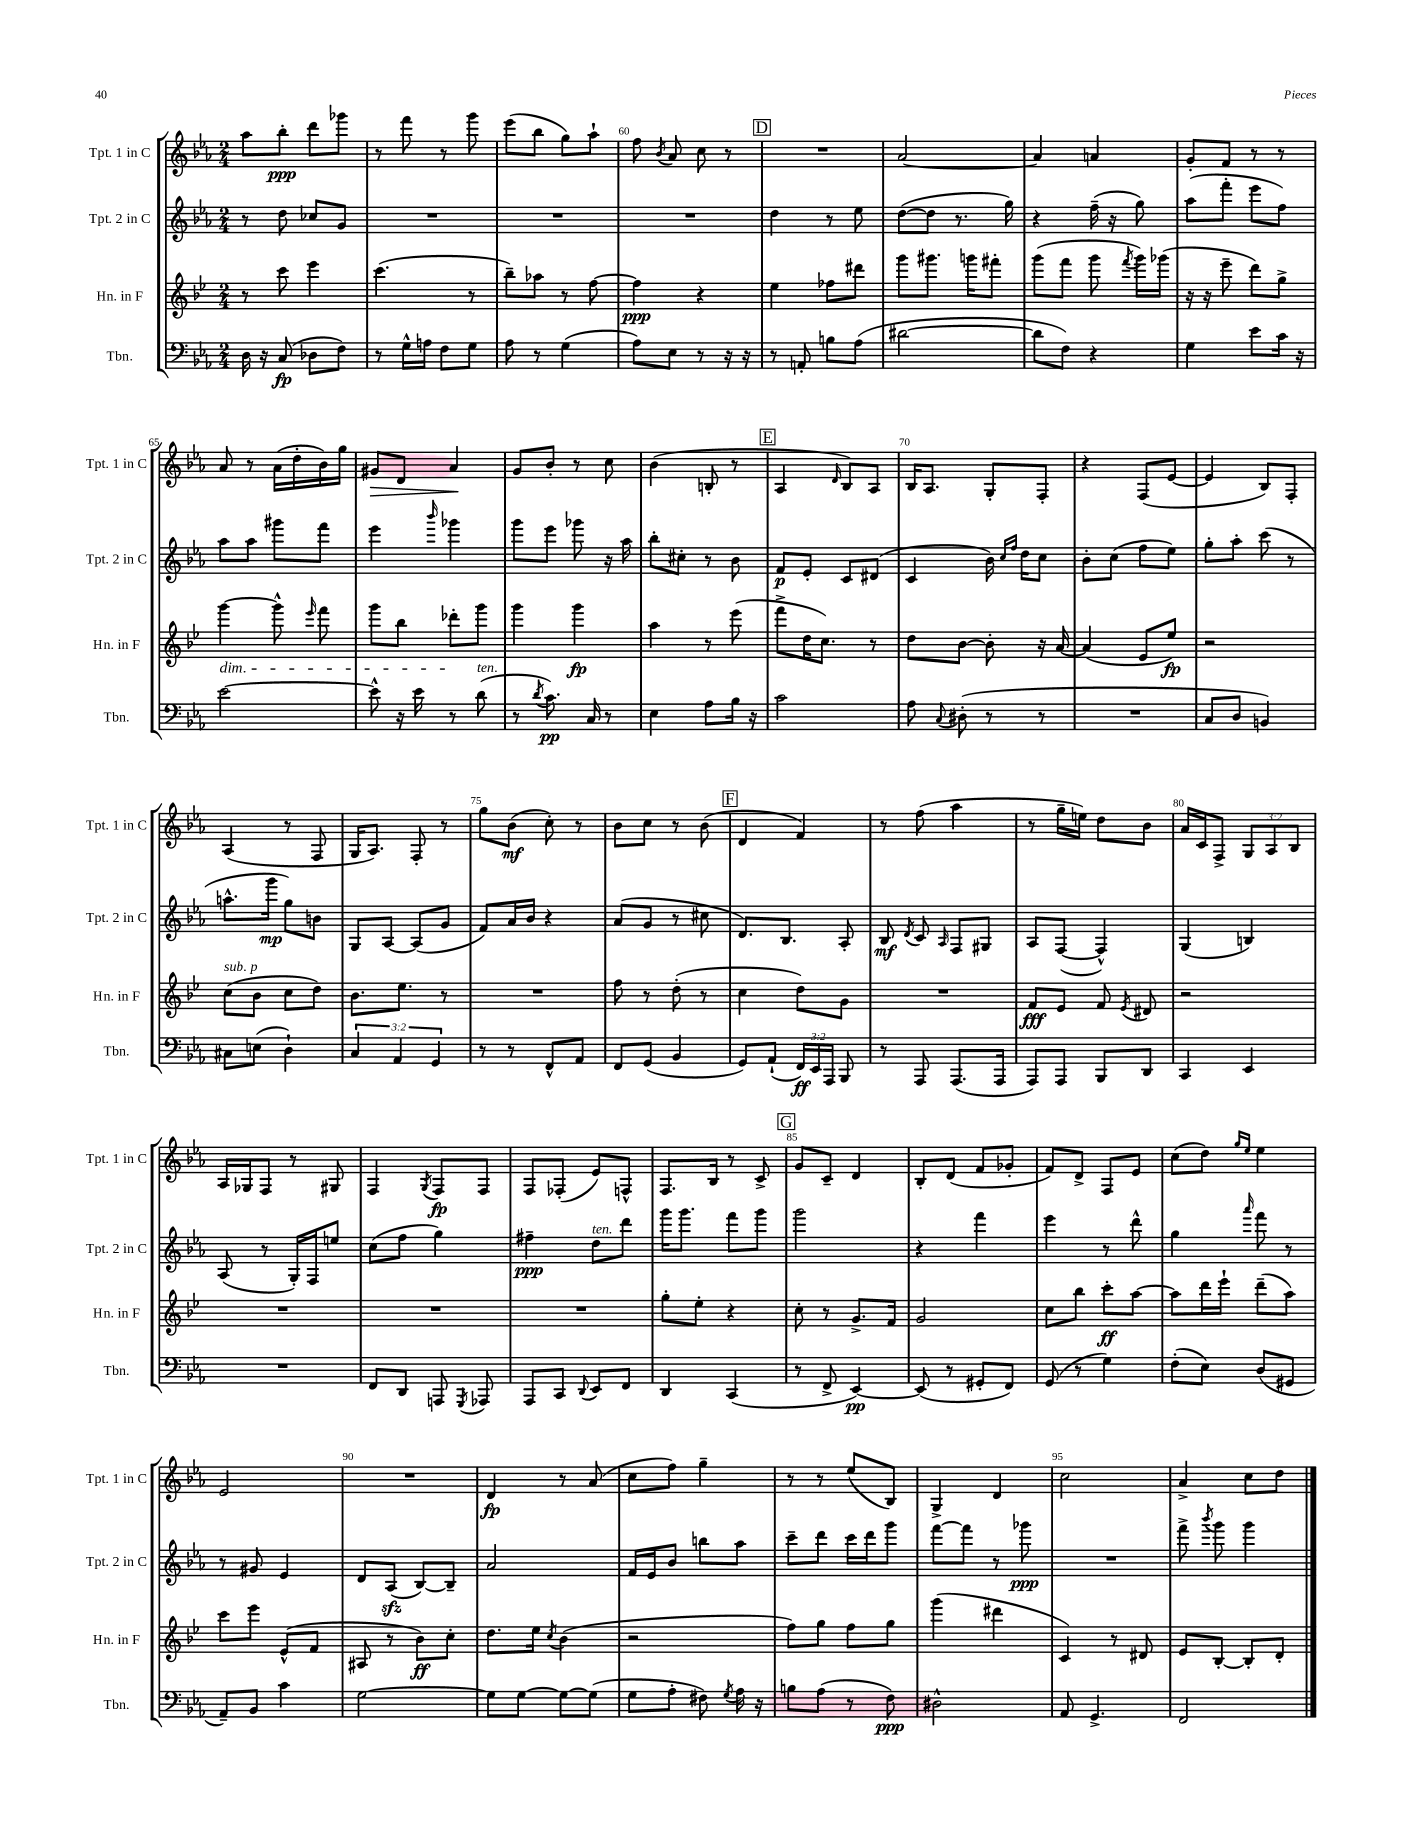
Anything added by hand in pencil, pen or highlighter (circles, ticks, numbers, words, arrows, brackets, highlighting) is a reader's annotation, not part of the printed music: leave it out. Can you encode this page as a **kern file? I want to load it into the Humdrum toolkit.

**kern	**dynam	**kern	**dynam	**kern	**dynam	**kern	**dynam
*part4	*part4	*part3	*part3	*part2	*part2	*part1	*part1
*staff4	*staff4	*staff3	*staff3	*staff2	*staff2	*staff1	*staff1
*I"Tbn.	*	*I"Hn. in F	*	*I"Tpt. 2 in C	*	*I"Tpt. 1 in C	*
*I'Tbn.	*	*I'Hn. in F	*	*I'Tpt. 2 in C	*	*I'Tpt. 1 in C	*
*clefF4	*	*clefG2	*	*clefG2	*	*clefG2	*
*k[b-e-a-]	*	*k[b-e-]	*	*k[b-e-a-]	*	*k[b-e-a-]	*
*M2/4	*	*M2/4	*	*M2/4	*	*M2/4	*
=57	=57	=57	=57	=57	=57	=57	=57
16D\	.	8r	.	8r	.	8aa-\L	.
16r	.	.	.	.	.	.	.
(8C/	fp	8ccc\	.	8dd\	.	8bb-'\J	ppp
8D-X\L	.	4eee-\	.	8cc-X/L	.	8ddd\L	.
8F\J)	.	.	.	8g/J	.	8ggg-X\J	.
=58	=58	=58	=58	=58	=58	=58	=58
8r	.	(4.ccc\	.	2r	.	8r	.
16G^^\LL	.	.	.	.	.	8fff\	.
16An\JJ	.	.	.	.	.	.	.
8F\L	.	.	.	.	.	8r	.
8G\J	.	8r	.	.	.	8ggg\	.
=59	=59	=59	=59	=59	=59	=59	=59
8A-\	.	8bb-~\L)	.	2r	.	(8eee-\L	.
8r	.	8aa-X\J	.	.	.	8bb-\J	.
(4G\	.	8r	.	.	.	8gg\L)	.
.	.	[8ff\	.	.	.	8aa-`\J	.
=60	=60	=60	=60	=60	=60	=60	=60
8A-\L)	.	4ff\]	ppp	2r	.	8ff\	.
.	.	.	.	.	.	8qb-/	.
8E-\J	.	.	.	.	.	8a-/	.
8r	.	4r	.	.	.	8cc\	.
16r	.	.	.	.	.	8r	.
16r	.	.	.	.	.	.	.
!!LO:REH:place=s1:t=D
=61	=61	=61	=61	=61	=61	=61	=61
8r	.	4ee-\	.	4dd\	.	2r	.
8AAn'/	.	.	.	.	.	.	.
8Bn\L	.	8ff-X\L	.	8r	.	.	.
(8A-\J	.	8ddd#X\J	.	8ee-\	.	.	.
=62	=62	=62	=62	=62	=62	=62	=62
[2d#X\	.	8ggg\L	.	([8dd\L	.	[2a-/	.
.	.	8.ggg#X\J	.	8dd\J]	.	.	.
.	.	.	.	8.r	.	.	.
.	.	16gggn\KL	.	.	.	.	.
.	.	8fff#X'\J	.	.	.	.	.
.	.	.	.	16gg\)	.	.	.
=63	=63	=63	=63	=63	=63	=63	=63
8d#\L]	.	(8ggg\L	.	4r	.	4a-/]	.
8F\J)	.	8fff\J	.	.	.	.	.
4r	.	8ggg\	.	(16ff~\	.	4an/	.
.	.	.	.	16r	.	.	.
.	.	8qfff/	.	.	.	.	.
.	.	16ggg\LL)	.	8gg\)	.	.	.
.	.	(16ggg-X\JJ	.	.	.	.	.
=64	=64	=64	=64	=64	=64	=64	=64
4G\	.	16r	.	(8aa-\L	.	8g'/L	.
.	.	16r	.	.	.	.	.
.	.	8eee-~\	.	8fff'\J	.	8f/J	.
8e-\L	.	8ddd\L)	.	8eee-\L	.	8r	.
16c\Jk	.	8gg^\J	.	8ff\J)	.	8r	.
16r	.	.	.	.	.	.	.
!!LO:LB:g=z
=65	=65	=65	=65	=65	=65	=65	=65
!	!	!LO:TX:b:i:t=dim.	!	!	!	!	!
[2e-\	.	[4ggg\	.	8aa-\L	.	8a-/	.
.	.	.	.	8aa-\J	.	8r	.
.	.	8ggg^^\]	.	8ggg#X\L	.	(16a-\LL	.
.	.	.	.	.	.	16dd'\	.
.	.	16qqeee-/	.	.	.	.	.
.	.	8fff\	.	8fff\J	.	16b-\)	.
.	.	.	.	.	.	16gg\JJ	.
=66	=66	=66	=66	=66	=66	=66	=66
!	!	!	!	!	!	!	!LO:HP:b
8e-^^\]	.	8ggg\L	.	4eee-\	.	8g#X/L	>
16r	.	8bb-\J	.	.	.	8d/J	.
16e-\	.	.	.	.	.	.	.
.	.	.	.	16qqbbb-/	.	.	.
8r	.	8ddd-X'\L	.	4ggg-X\	.	4a-/	.
!LO:TX:a:i:t=ten.	!	!	!	!	!	!	!
(8d\	.	8ggg\J	.	.	.	.	.
.	.	.	.	.	.	.	]
=67	=67	=67	=67	=67	=67	=67	=67
8r	.	4ggg\	.	8ggg\L	.	8g/L	.
8qd/	.	.	.	.	.	.	.
8.c\)	pp	.	.	8eee-\J	.	8b-'/J	.
.	.	4ggg\	fp	8ggg-X\	.	8r	.
16C/	.	.	.	.	.	.	.
8r	.	.	.	16r	.	8cc\	.
.	.	.	.	16aa-\	.	.	.
=68	=68	=68	=68	=68	=68	=68	=68
4E-\	.	4aa\	.	8bb-'\L	.	(4b-\	.
.	.	.	.	8cc#X'\J	.	.	.
8A-\L	.	8r	.	8r	.	8Bn'/	.
16B-\Jk	.	(8eee-\	.	8b-\	.	8r	.
16r	.	.	.	.	.	.	.
!!LO:REH:place=s1:t=E
=69	=69	=69	=69	=69	=69	=69	=69
2c\	.	8fff^\L	.	8f/L	p	4A-/	.
.	.	16dd\K	.	8e-'/J	.	.	.
.	.	8.cc\J)	.	.	.	.	.
.	.	.	.	.	.	16qqd/	.
.	.	.	.	8c/L	.	8B-/L)	.
.	.	8r	.	(8d#X/J	.	8A-/J	.
=70	=70	=70	=70	=70	=70	=70	=70
8A-\	.	8dd\L	.	4c/	.	16B-/KL	.
.	.	.	.	.	.	8.A-/J	.
8qqC/	.	.	.	.	.	.	.
(8D#X'\	.	[8b-\J	.	.	.	.	.
8r	.	8b-'\]	.	16b-\)	.	8G'/L	.
.	.	.	.	16qqcc/LL	.	.	.
.	.	.	.	16qqff/JJ	.	.	.
.	.	.	.	16dd\KL	.	.	.
8r	.	16r	.	8cc\J	.	8F'/J	.
.	.	[16a/	.	.	.	.	.
=71	=71	=71	=71	=71	=71	=71	=71
2r	.	(4a/]	.	8b-'\L	.	4r	.
.	.	.	.	(8cc\J	.	.	.
.	.	8e-/L	.	8ff\L	.	(8F/L	.
.	.	8ee-/J)	fp	8ee-\J)	.	[8e-/J	.
=72	=72	=72	=72	=72	=72	=72	=72
8C/L	.	2r	.	8gg'\L	.	4e-/]	.
8D/J	.	.	.	8aa-'\J	.	.	.
4BBn/)	.	.	.	(8ccc\	.	8B-/L)	.
.	.	.	.	8r	.	8F'/J	.
!!LO:LB:g=z
=73	=73	=73	=73	=73	=73	=73	=73
!	!	!LO:TX:a:i:t=sub. p	!	!	!	!	!
8C#X\L	.	(8cc\L	.	8.aan^^\L	.	(4A-/	.
(8En\J	.	8b-\J	.	.	.	.	.
.	.	.	.	16ggg\Jk	mp	.	.
4D`\)	.	8cc\L	.	8gg\L)	.	8r	.
.	.	8dd\J)	.	8bn\J	.	8F/	.
=74	=74	=74	=74	=74	=74	=74	=74
6C/	.	8.b-\L	.	8G/L	.	16G/KL	.
.	.	.	.	.	.	8.A-/J)	.
.	.	.	.	[8A-/J	.	.	.
6AA-/	.	.	.	.	.	.	.
.	.	8.ee-\J	.	.	.	.	.
.	.	.	.	(8A-/L]	.	8F'/	.
6GG/	.	.	.	.	.	.	.
.	.	8r	.	8g/J	.	8r	.
=75	=75	=75	=75	=75	=75	=75	=75
8r	.	2r	.	8f/L)	.	8gg\L	.
8r	.	.	.	16a-/L	.	(8b-\J	mf
.	.	.	.	16b-/JJ	.	.	.
8FF^^/L	.	.	.	4r	.	8cc'\)	.
8AA-/J	.	.	.	.	.	8r	.
=76	=76	=76	=76	=76	=76	=76	=76
8FF/L	.	8ff\	.	(8a-/L	.	8b-\L	.
(8GG/J	.	8r	.	8g/J	.	8cc\J	.
4BB-/	.	(8dd'\	.	8r	.	8r	.
.	.	8r	.	8cc#X\	.	(8b-\	.
!!LO:REH:place=s1:t=F
=77	=77	=77	=77	=77	=77	=77	=77
8GG/L)	.	4cc\	.	8.d/L)	.	4d/	.
(8AA-`/J	.	.	.	.	.	.	.
.	.	.	.	8.B-/J	.	.	.
24FF/LL)	ff	8dd\L)	.	.	.	4f/)	.
24EE-/	.	.	.	.	.	.	.
24AAA-/JJ	.	.	.	.	.	.	.
8BBB-/	.	8g\J	.	8A-'/	.	.	.
=78	=78	=78	=78	=78	=78	=78	=78
8r	.	2r	.	8B-/	mf	8r	.
.	.	.	.	8qd/	.	.	.
8AAA-/	.	.	.	8c/	.	(8ff\	.
.	.	.	.	16qqA-/	.	.	.
(8.AAA-/L	.	.	.	8F/L	.	4aa-\	.
.	.	.	.	8G#X/J	.	.	.
16AAA-/Jk	.	.	.	.	.	.	.
=79	=79	=79	=79	=79	=79	=79	=79
8AAA-/L)	.	8f/L	fff	8A-/L	.	8r	.
8AAA-/J	.	8e-/J	.	([8F/J	.	16gg~\LL	.
.	.	.	.	.	.	16een\JJ)	.
8BBB-/L	.	8f/	.	4F^^/])	.	8dd\L	.
.	.	8qe-/	.	.	.	.	.
8DD/J	.	8d#X/	.	.	.	8b-\J	.
=80	=80	=80	=80	=80	=80	=80	=80
4CC/	.	2r	.	(4G/	.	16a-/LL	.
.	.	.	.	.	.	16c/J	.
.	.	.	.	.	.	8F^/J	.
4EE-/	.	.	.	4Bn/)	.	12G/L	.
.	.	.	.	.	.	12A-/	.
.	.	.	.	.	.	12B-/J	.
!!LO:LB:g=z
=81	=81	=81	=81	=81	=81	=81	=81
2r	.	2r	.	(8A-/	.	16A-/LL	.
.	.	.	.	.	.	16G-X/J	.
.	.	.	.	8r	.	8F/J	.
.	.	.	.	16G'/LL)	.	8r	.
.	.	.	.	16F/J	.	.	.
.	.	.	.	8een/J	.	8G#X/	.
=82	=82	=82	=82	=82	=82	=82	=82
8FF/L	.	2r	.	(8cc\L	.	4F/	.
8DD/J	.	.	.	8ff\J	.	.	.
.	.	.	.	.	.	8qG/	.
8AAAn/	.	.	.	4gg\)	.	8F/L	fp
8qGGG/	.	.	.	.	.	.	.
8AAA-X/	.	.	.	.	.	8F/J	.
=83	=83	=83	=83	=83	=83	=83	=83
8AAA-/L	.	2r	.	4ff#X~\	ppp	8F/L	.
8CC/J	.	.	.	.	.	(8F-X'/J	.
8qqDD/	.	.	.	.	.	.	.
!	!	!	!	!LO:TX:a:i:t=ten.	!	!	!
8EE-/L	.	.	.	8dd\L	.	8e-/L)	.
8FF/J	.	.	.	8ddd\J	.	8Fn^^/J	.
=84	=84	=84	=84	=84	=84	=84	=84
4DD/	.	8gg'\L	.	16ggg\KL	.	8.F/L	.
.	.	.	.	8.ggg\J	.	.	.
.	.	8ee-'\J	.	.	.	.	.
.	.	.	.	.	.	16B-/Jk	.
(4CC/	.	4r	.	8fff\L	.	8r	.
.	.	.	.	8ggg\J	.	8c^/	.
!!LO:REH:place=s1:t=G
=85	=85	=85	=85	=85	=85	=85	=85
8r	.	8cc'\	.	2ggg\	.	8g/L	.
8FF^/	.	8r	.	.	.	8c~/J	.
[4EE-/)	pp	8.g^/L	.	.	.	4d/	.
.	.	16f/Jk	.	.	.	.	.
=86	=86	=86	=86	=86	=86	=86	=86
(8EE-/]	.	2g/	.	4r	.	8B-'/L	.
8r	.	.	.	.	.	(8d/J	.
8GG#X'/L	.	.	.	4fff\	.	8f/L	.
8FF/J)	.	.	.	.	.	8g-X'/J	.
=87	=87	=87	=87	=87	=87	=87	=87
(8GG/	.	8cc\L	.	4eee-\	.	8f/L)	.
8r	.	8bb-\J	.	.	.	8d^/J	.
4G\)	.	8ccc'\L	ff	8r	.	8F/L	.
.	.	[8aa\J	.	8ddd^^\	.	8e-/J	.
=88	=88	=88	=88	=88	=88	=88	=88
(8F'\L	.	8aa\L]	.	4gg\	.	(8cc\L	.
8E-\J)	.	16ddd\L	.	.	.	8dd\J)	.
.	.	16eee-`\JJ	.	.	.	.	.
.	.	.	.	.	.	16qqgg/LL	.
.	.	.	.	16qqaaa-/	.	16qqee-/JJ	.
(8D/L	.	(8ddd~\L	.	8fff\	.	4ee-\	.
8GG#X/J	.	8aa\J)	.	8r	.	.	.
!!LO:LB:g=z
=89	=89	=89	=89	=89	=89	=89	=89
8AA-~/L)	.	8ccc\L	.	8r	.	2e-/	.
8BB-/J	.	8eee-\J	.	8g#X/	.	.	.
4c\	.	(8e-^^/L	.	4e-/	.	.	.
.	.	8f/J	.	.	.	.	.
=90	=90	=90	=90	=90	=90	=90	=90
[2G\	.	8A#X/	.	8d/L	.	2r	.
.	.	8r	.	(8A-zz/J	.	.	.
.	.	8b-\L)	ff	[8B-/L)	.	.	.
.	.	8cc'\J	.	8B-~/J]	.	.	.
=91	=91	=91	=91	=91	=91	=91	=91
8G\L]	.	8.dd\L	.	2a-/	.	4d/	fp
[8G\J	.	.	.	.	.	.	.
.	.	16ee-\Jk	.	.	.	.	.
.	.	8qcc/	.	.	.	.	.
8G\L_	.	(4b-\	.	.	.	8r	.
(8G\J]	.	.	.	.	.	(8a-/	.
=92	=92	=92	=92	=92	=92	=92	=92
8G\L	.	2r	.	16f/LL	.	8cc\L	.
.	.	.	.	16e-/J	.	.	.
8A-'\J	.	.	.	8b-/J	.	8ff\J)	.
8F#X\)	.	.	.	8bbn\L	.	4gg~\	.
8qG/	.	.	.	.	.	.	.
16A-\	.	.	.	8aa-\J	.	.	.
16r	.	.	.	.	.	.	.
=93	=93	=93	=93	=93	=93	=93	=93
8Bn\L	.	8ff\L)	.	8ccc~\L	.	8r	.
(8A-\J	.	8gg\J	.	8ddd\J	.	8r	.
8r	.	8ff\L	.	16ccc\LL	.	(8ee-/L	.
.	.	.	.	16ddd\J	.	.	.
8F\)	ppp	8gg\J	.	8ggg\J	.	8B-/J)	.
=94	=94	=94	=94	=94	=94	=94	=94
2D#X^^\	.	(4ggg\	.	[8fff\L	.	4G^/	.
.	.	.	.	8fff\J]	.	.	.
.	.	4ddd#X\	.	8r	.	4d/	.
.	.	.	.	8ggg-X\	ppp	.	.
=95	=95	=95	=95	=95	=95	=95	=95
8AA-/	.	4c/)	.	2r	.	2cc\	.
4.GG^/	.	.	.	.	.	.	.
.	.	8r	.	.	.	.	.
.	.	8d#X/	.	.	.	.	.
=96	=96	=96	=96	=96	=96	=96	=96
2FF/	.	8e-/L	.	8fff^\	.	4a-^/	.
.	.	.	.	8qbbb-/	.	.	.
.	.	[8B-'/J	.	8ggg\	.	.	.
.	.	8B-'/L]	.	4ggg\	.	8cc\L	.
.	.	8d'/J	.	.	.	8dd\J	.
==	==	==	==	==	==	==	==
*-	*-	*-	*-	*-	*-	*-	*-
